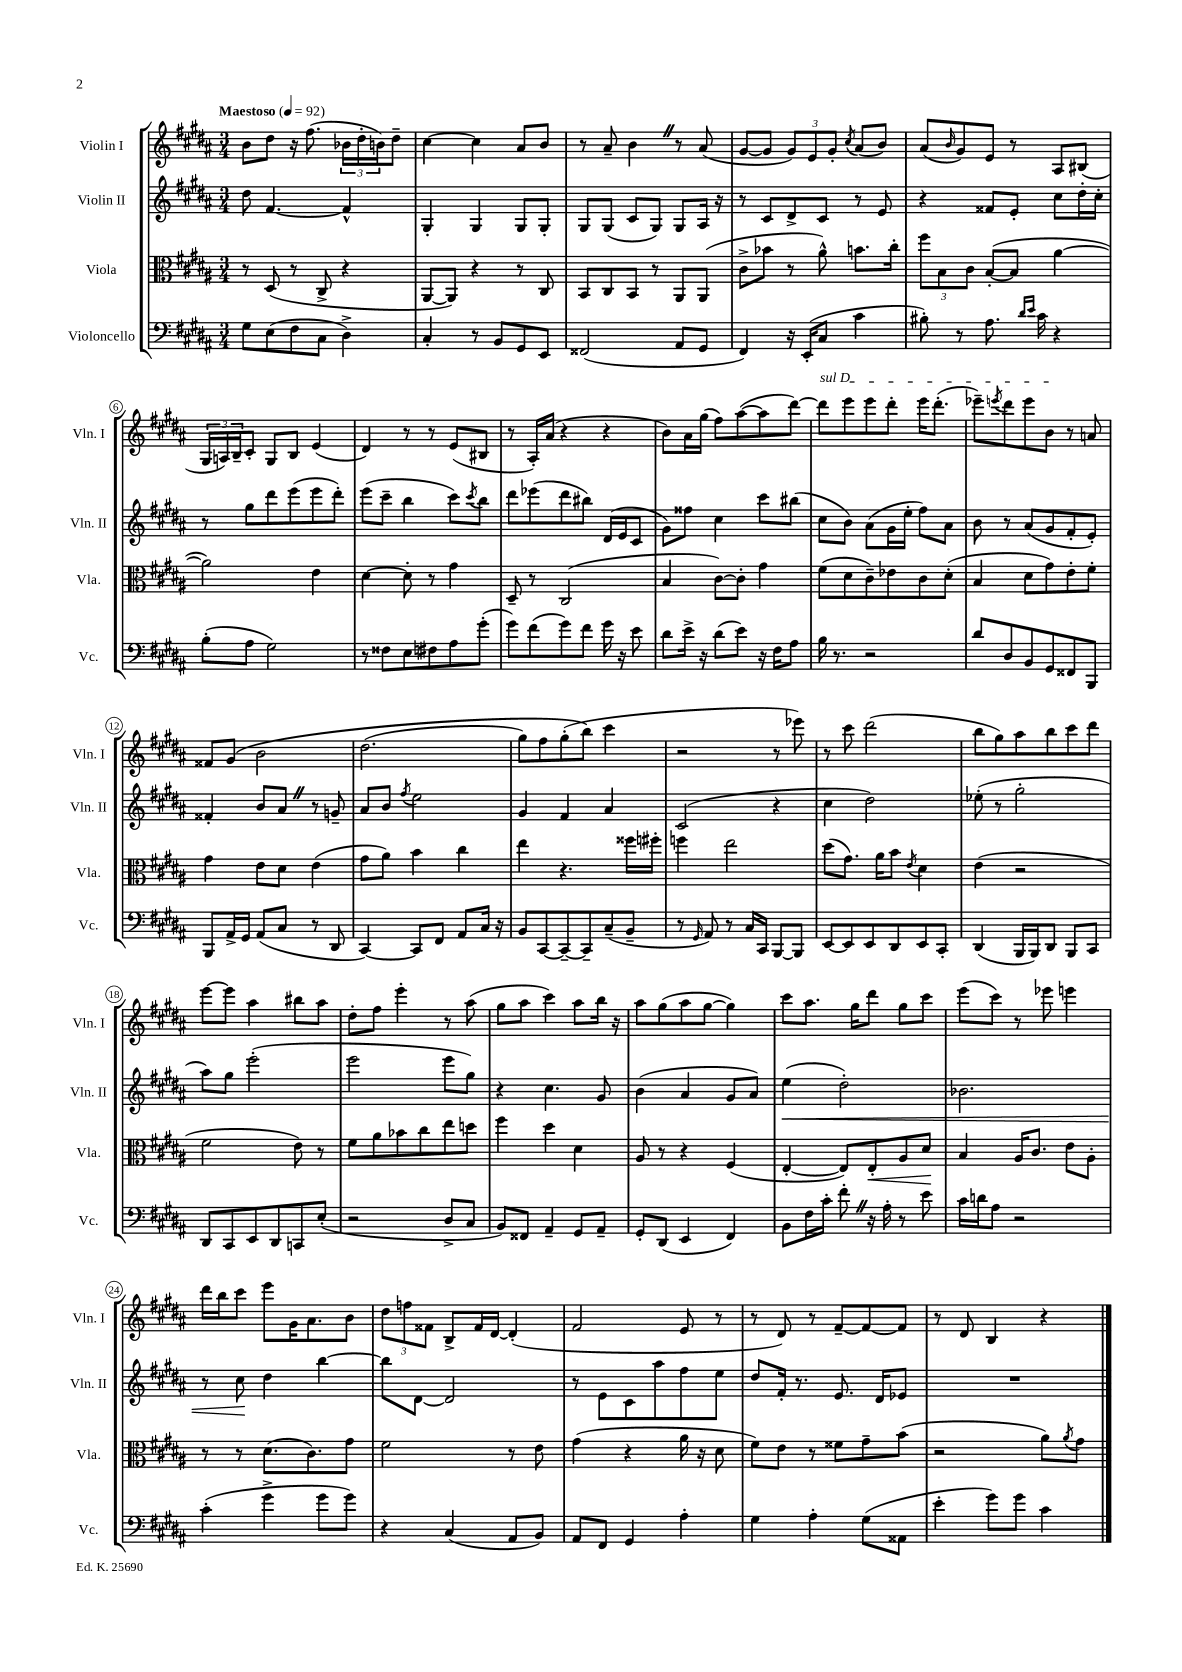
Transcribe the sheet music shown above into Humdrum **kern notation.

**kern	**kern	**kern	**kern
*staff4	*staff3	*staff2	*staff1
*clefF4	*clefC3	*clefG2	*clefG2
*k[f#c#g#d#a#]	*k[f#c#g#d#a#]	*k[f#c#g#d#a#]	*k[f#c#g#d#a#]
*M3/4	*M3/4	*M3/4	*M3/4
*MM92	*MM92	*MM92	*MM92
8G#	8r	8dd#	8b
(8E	(8D#	[4.f#	8dd#
8F#	8r	.	16r
.	.	.	(8.ff#
8C#	8C#^	.	.
4D#^)	4r	4f#^^]	24b-
.	.	.	24dd#'
.	.	.	24b)
.	.	.	8dd#~
=	=	=	=
4C#'	[8AA#	4G#'	[4cc#
.	8AA#])	.	.
8r	4r	4G#	4cc#]
8BB	.	.	.
8GG#	8r	8G#	8a#
8EE	8C#	8G#'	8b
=	=	=	=
(2FF##	8BB	8G#	8r
.	8C#	(8G#	8a#~
.	8BB	8c#	4b
.	8r	8G#)	.
8AA#	8AA#	8G#	8r
8GG#	(8AA#	16A#	(8a#
.	.	16r	.
=	=	=	=
4FF#)	8c#^	8r	[8g#
.	8b-	8c#	8g#]
16r	8r	8d#^	12g#)
(16EE'	.	.	.
.	.	.	12e
8C#	8a#^^)	8c#	.
.	.	.	12g#'
.	.	.	8qcc#
4c#	8.b	8r	(8a#
.	.	8e	8b)
.	16cc#'	.	.
=	=	=	=
8B#')	12ff#	4r	(8a#
.	12B	.	.
.	.	.	16qqb
8r	.	.	8g#)
.	12c#	.	.
8.A#	([8B'	8f##	8e
.	8B]	8e'	8r
16qqd#	.	.	.
16qqe	.	.	.
16c#	.	.	.
4r	[4a#	8cc#	8A#
.	.	16dd#'	(8B#
.	.	16cc#'	.
=	=	=	=
(8B'	2a#])	8r	24G#
.	.	.	24A)
.	.	.	24B~
8A#	.	8gg#	8c#'
2G#)	.	8ddd#	8G#
.	.	(8eee	8B
.	4e	8eee	(4e
.	.	8ddd#')	.
=	=	=	=
8r	[4d#	(8eee	4d#)
8F##	.	8ccc#~	.
8E	8d#']	4bb	8r
8F#	8r	.	8r
8A#	4g#	8ccc#)	(8e
.	.	8qccc#	.
(8g#'	.	8bb	8B#
=	=	=	=
8g#)	8D#~	8ddd#	8r
(8f#	8r	(8eee-	16A#')
.	.	.	(16a#
8g#)	(2C#	8ddd#	4r
8f#	.	8bb#)	.
16g#	.	(16d#	4r
16r	.	16e	.
8e	.	8c#	.
=	=	=	=
8d#	4B	8g#)	8b)
16e^	.	8ff##	16a#
16r	.	.	(16gg#
(8d#	[8c#)	4cc#	8ff#)
8e)	8c#']	.	([8aa#
16r	4g#	8ccc#	8aa#]
16F#	.	.	.
8A#	.	(8bb#	[8ddd#)
=	=	=	=
16B	(8f#	8cc#	8ddd#]
8.r	.	.	.
.	8d#	8b)	8eee
2r	8c#~)	(8a#	8eee
.	8e-	16g#	8ddd#'
.	.	16ee'	.
.	8c#	8ff#)	16eee
.	.	.	(8.ddd#'
.	(8d#'	8a#	.
=	=	=	=
8d#	4B	8b	8eee-~)
.	.	.	8qeee
8D#	.	8r	8ddd#
8BB	8d#	(8a#	8eee
8GG#	8g#)	8g#	8b
8FF##	8e'	8f#'	8r
8BBB	8f#'	8e')	8a
=	=	=	=
8BBB	4g#	4f##'	8f##
16AA#^	.	.	&(8g#
16GG#	.	.	.
(8AA#	8e	8b	2b
8C#	8d#	8a#	.
8r	(4e	8r	.
8DD#	.	8g~	.
=	=	=	=
[4CC#)	8g#	8a#	(2.dd#
.	8a#)	8b	.
.	.	8qff#	.
8CC#]	4b	2ee	.
8FF#	.	.	.
8AA#	4cc#	.	.
16C#	.	.	.
16r	.	.	.
=	=	=	=
8BB	4ee	4g#	8gg#)
[8CC#	.	.	8ff#
8CC#~_	4.r	4f#	(8gg#'
8CC#~]	.	.	8bb&)
(8C#~	.	4a#	4ccc#
8BB~	16ff##	.	.
.	16ff#'	.	.
=	=	=	=
8r	4ff	(2c#	2r
16qqGG#	.	.	.
8AA#)	.	.	.
8r	2ee	.	.
16C#	.	.	.
16CC#	.	.	.
[8BBB	.	4r	8r
8BBB]	.	.	8eee-)
=	=	=	=
[8EE	(8dd#	4cc#	8r
8EE]	8.g#)	.	8ccc#
8EE	.	2dd#)	(2ddd#
.	16a#	.	.
8DD#	8b	.	.
.	8qe	.	.
8EE	4d#	.	.
8CC#'	.	.	.
=	=	=	=
(4DD#	(4e	(8ee-'	8bb
.	.	8r	8gg#)
16BBB	2r	2gg#'	8aa#
16BBB)	.	.	.
8DD#	.	.	8bb
8BBB	.	.	8ccc#
8CC#	.	.	8ddd#
=	=	=	=
8DD#	2f#	8aa#)	[8eee
8CC#	.	8gg#	8eee]
8EE	.	(2eee'	4aa#
8DD#	.	.	.
8CC	8e)	.	8bb#
(8E'	8r	.	8aa#
=	=	=	=
2r	8f#	2eee	8dd#'
.	8a#	.	8ff#
.	8b-	.	4eee'
.	8cc#	.	.
8D#^	8ee	8eee	8r
8C#	8dd	8gg#)	(8aa#
=	=	=	=
8BB)	4ff#	4r	8gg#
8FF##	.	.	8aa#
4AA#~	4dd#	4.cc#	4ccc#)
8GG#	4d#	.	8aa#
8AA#~	.	8g#	16bb
.	.	.	16r
=	=	=	=
8GG#'	8A#	(4b	8aa#
(8DD#	8r	.	(8gg#
4EE	4r	4a#	8aa#
.	.	.	[8gg#
4FF#)	(4F#	8g#	4gg#])
.	.	8a#)	.
=	=	=	=
8BB	[4E'	(4ee	8ccc#
16F#	.	.	8.aa#
16c#'	.	.	.
8f#'	8E])	2dd#')	.
.	.	.	16gg#
16r	8E'	.	8ddd#
16A#'	.	.	.
8r	8A#	.	8gg#
8e	8d#	.	8ccc#
=	=	=	=
16c#	4B	2.b-	(8eee
16d	.	.	.
8A#	.	.	8ccc#)
2r	16A#	.	8r
.	8.c#	.	.
.	.	.	8eee-
.	8e	.	4eee
.	8A#'	.	.
=	=	=	=
(4c#'	8r	8r	16ddd#
.	.	.	16bb
.	8r	8cc#	8ccc#
4g#^	(8.d#	4dd#	8eee
.	.	.	16g#
.	8.c#)	.	8.a#
8g#	.	[4bb	.
8g#)	8g#	.	8b
=	=	=	=
4r	2f#	8bb]	12dd#
.	.	.	12ff
.	.	[8d#	.
.	.	.	12f##
(4C#	.	2d#]	8B^
.	.	.	16f##
.	.	.	[16d#
8AA#	8r	.	(4d#']
8BB)	8e	.	.
=	=	=	=
8AA#	(4g#	8r	2f#
8FF#	.	8e	.
4GG#	4r	8c#	.
.	.	8aa#	.
4A#'	16a#	8ff#	8e
.	16r	.	.
.	8d#	8ee	8r
=	=	=	=
4G#	8f#)	8dd#	8r
.	8e	16f#'	8d#)
.	.	8.r	.
4A#'	8r	.	8r
.	8f##	8.e	[8f#~
(8G#	8g#~	.	8f#_
.	.	16d#	.
8AA##	(8b	8e-	8f#]
=	=	=	=
4e'	2r	2.r	8r
.	.	.	8d#
8g#)	.	.	4B
8g#	.	.	.
4c#	8a#)	.	4r
.	8qa#	.	.
.	8g#	.	.
==	==	==	==
*-	*-	*-	*-
